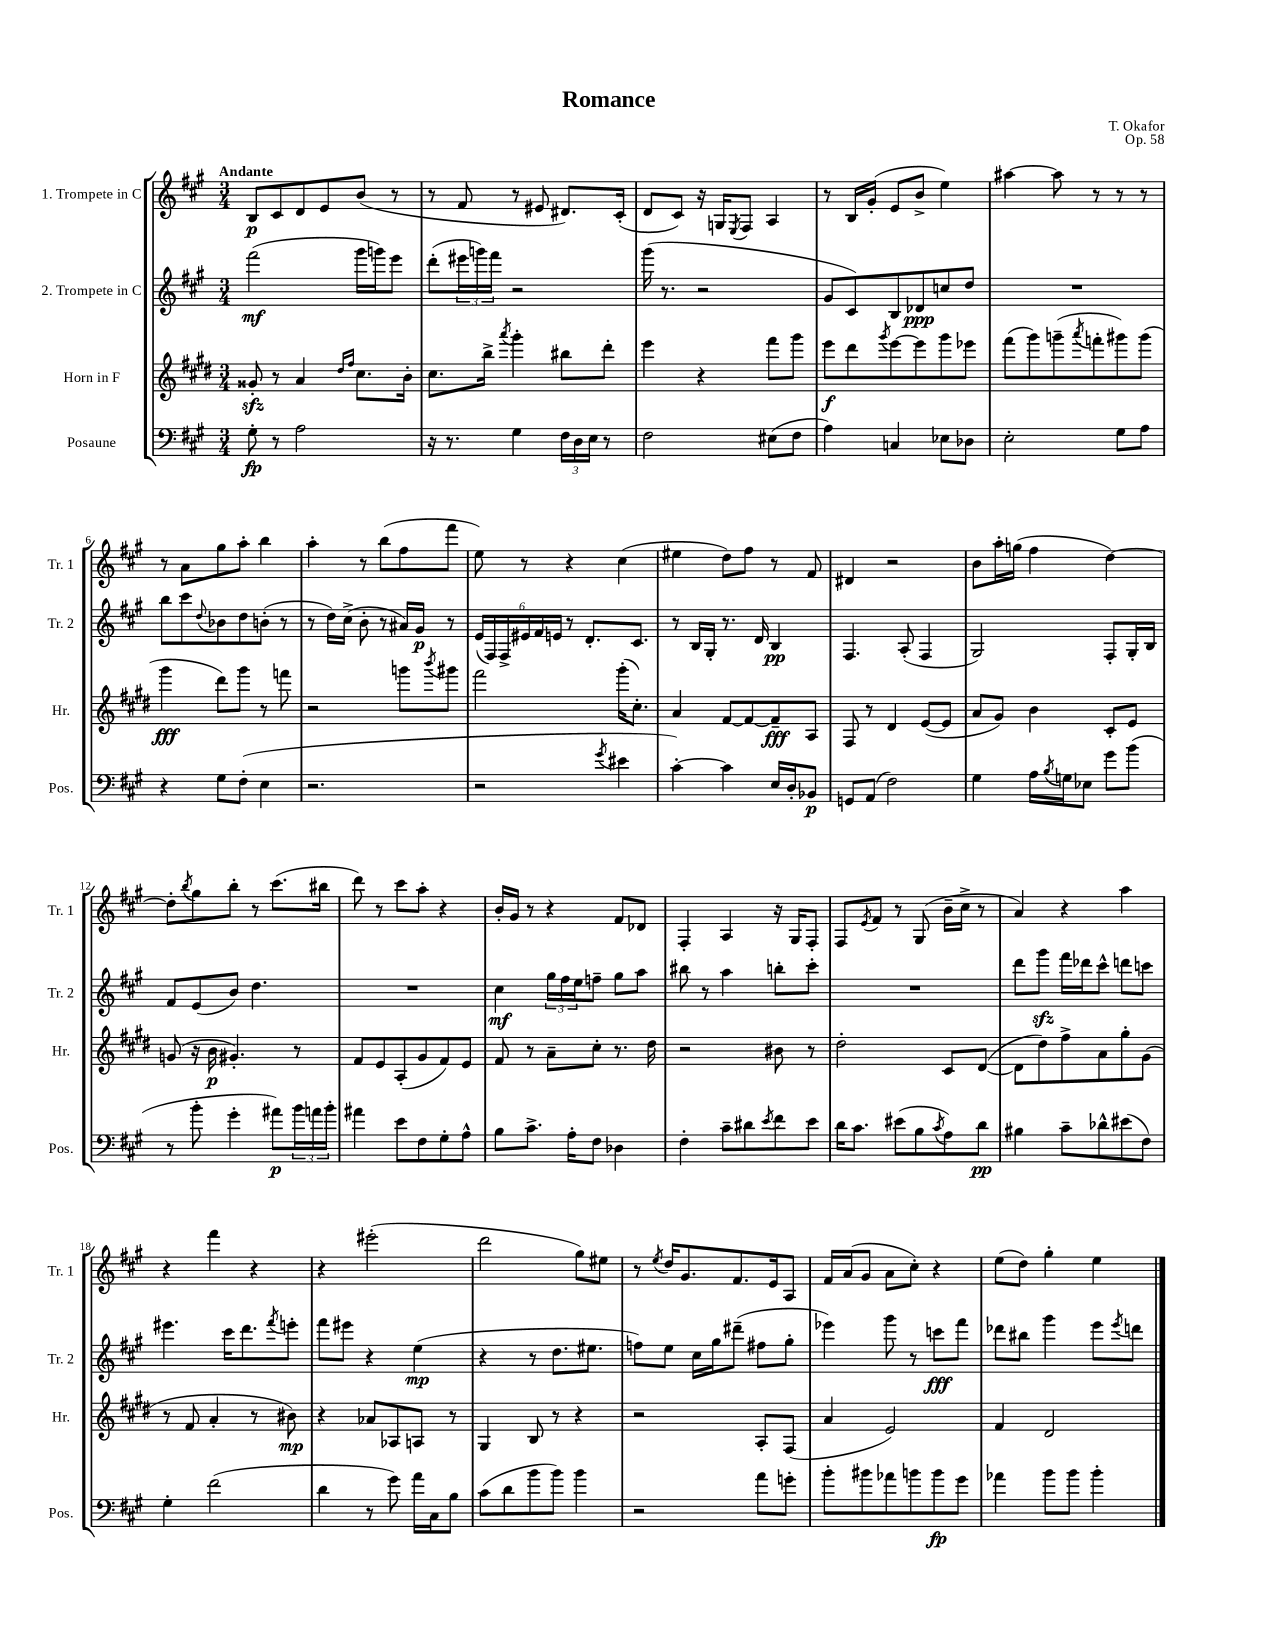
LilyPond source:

\header { title = "Romance" composer = "T. Okafor" opus = "Op. 58" }
<<
\new StaffGroup <<
\new Staff = "s0" \with { instrumentName = "1. Trompete in C" shortInstrumentName = "Tr. 1" } {
    \clef treble \key a \major \numericTimeSignature \time 3/4 \tempo "Andante"
    b8\p cis'8 d'8 e'8 b'8( r8 |
    r8 fis'8 r8 eis'8 dis'8.) cis'16-.( |
    d'8 cis'8) r16 g16 \acciaccatura { e8 } fis8 a4 |
    r8 b16 gis'16-.( e'8 b'8-> e''4) |
    ais''4~ ais''8 r8 r8 r8 |
    r8 a'8 gis''8 a''8-. b''4 |
    a''4-. r8 b''8( fis''8 fis'''8 |
    e''8) r8 r4 cis''4( |
    eis''4 d''8) fis''8 r8 fis'8 |
    dis'4 r2 |
    b'8 a''16-. g''16( fis''4 d''4~) |
    d''8-. \acciaccatura { b''8 } gis''8 b''8-. r8 cis'''8.( bis''16 |
    d'''8) r8 cis'''8 a''8-. r4 |
    b'16-. gis'16 r8 r4 fis'8 des'8 |
    fis4-. a4 r16 gis16 fis8-. |
    fis8 \acciaccatura { e'8 } fis'8 r8 gis8( b'16-- cis''16-> r8 |
    a'4) r4 a''4 |
    r4 fis'''4 r4 |
    r4 eis'''2-.( |
    d'''2 gis''8) eis''8 |
    r8 \acciaccatura { e''8 } d''16 gis'8. fis'8. e'16 a8 |
    fis'16 a'16( gis'8 a'8 cis''8-.) r4 |
    e''8( d''8) gis''4-. e''4 \bar "|." |
}
\new Staff = "s1" \with { instrumentName = "2. Trompete in C" shortInstrumentName = "Tr. 2" } {
    \clef treble \key a \major \numericTimeSignature \time 3/4
    fis'''2\mf( gis'''16 g'''16) e'''8 |
    d'''8-.( \tuplet 3/2 { eis'''16 g'''16) fis'''16 } r2 |
    gis'''16( r8. r2 |
    gis'8 cis'8) b8 des'8\ppp c''8 d''8 |
    R2. |
    b''8 cis'''8 \appoggiatura { d''8 } bes'8 d''8 b'8-.( r8 |
    r8 d''16) cis''16->( b'8-. r8 ais'16) gis'16\p r8 |
    \tuplet 6/4 { e'16( fis16) fis16-> eis'16 fis'16 e'16 } r8 d'8.-. cis'8. |
    r8 b16 gis16-. r8. d'16 b4\pp |
    fis4. a8-.( fis4 |
    gis2) fis8-. gis16-. b16 |
    fis'8 e'8( b'8) d''4. |
    R2. |
    cis''4\mf \tuplet 3/2 { gis''16 fis''16 e''16 } f''8-- gis''8 a''8 |
    bis''8 r8 a''4 b''8-. cis'''8-. |
    R2. |
    d'''8 gis'''8\sfz fis'''16 des'''16 cis'''8-^ d'''8 c'''8 |
    eis'''4. cis'''16 d'''8. \acciaccatura { fis'''8 } e'''8-. |
    fis'''8 eis'''8 r4 e''4\mp( |
    r4 r8 d''8. eis''8. |
    f''8) e''8 cis''16 gis''16 dis'''8--( fis''8 gis''8-. |
    ees'''4) gis'''8 r8 c'''8\fff fis'''8 |
    des'''8 bis''8 gis'''4 e'''8 \acciaccatura { e'''8 } d'''8 \bar "|." |
}
\new Staff = "s2" \with { instrumentName = "Horn in F" shortInstrumentName = "Hr." } {
    \clef treble \key e \major \numericTimeSignature \time 3/4
    gisis'8-.\sfz r8 a'4 \grace { dis''16 fis''16 } cis''8. b'16-. |
    cis''8. b''16-> \acciaccatura { a'''8 } gis'''4-. bis''8 dis'''8-. |
    e'''4 r4 fis'''8 gis'''8 |
    e'''8\f dis'''8 \acciaccatura { gis'''8 } e'''8~ e'''8 gis'''8 ees'''8 |
    fis'''8( gis'''8) g'''8--( \acciaccatura { a'''8 } f'''8-. gis'''8) gis'''8( |
    gis'''4\fff dis'''8) gis'''8 r8 f'''8 |
    r2 g'''8 \acciaccatura { b'''8 } gis'''8 |
    fis'''2 gis'''16-.( cis''8.-.) |
    a'4 fis'8~ fis'8~ fis'8--\fff a8 |
    fis8 r8 dis'4 e'8~( e'8 |
    a'8 gis'8) b'4 cis'8-. e'8 |
    g'8( r16 b'16\p gis'4.-.) r8 |
    fis'8 e'8 a8-.( gis'8 fis'8) e'8 |
    fis'8 r8 a'8-- cis''8-. r8. dis''16 |
    r2 bis'8 r8 |
    dis''2-. cis'8 dis'8~( |
    dis'8 dis''8) fis''8-> a'8 gis''8-. gis'8( |
    r8 fis'8 a'4-. r8 bis'8\mp) |
    r4 aes'8 aes8 a8 r8 |
    gis4 b8 r8 r4 |
    r2 a8-. fis8( |
    a'4 e'2) |
    fis'4 dis'2 \bar "|." |
}
\new Staff = "s3" \with { instrumentName = "Posaune" shortInstrumentName = "Pos." } {
    \clef bass \key a \major \numericTimeSignature \time 3/4
    gis8-.\fp r8 a2 |
    r16 r8. gis4 \tuplet 3/2 { fis16 d16 e16 } r8 |
    fis2 eis8( fis8 |
    a4) c4 ees8 des8 |
    e2-. gis8 a8 |
    r4 gis8 fis8-.( e4 |
    r2. |
    r2 \acciaccatura { gis'8 } eis'4 |
    cis'4~-.) cis'4 e16 d16-. bes,8\p |
    g,8 a,8( fis2) |
    gis4 a16 \acciaccatura { b8 } g16 ees8 gis'8 b'8( |
    r8 b'8-. gis'4-. ais'8\p) \tuplet 3/2 { b'16 a'16 b'16-. } |
    ais'4 e'8 fis8 gis8-. a8-^ |
    b8 cis'8.-> a16-. fis8 des4 |
    fis4-. cis'8-- dis'8 \acciaccatura { e'8 } fis'8 e'8 |
    d'16 cis'8. eis'8( b8 \acciaccatura { cis'8 } a8) d'8\pp |
    bis4 cis'8-- des'8-^ eis'8( fis8) |
    gis4-. fis'2( |
    d'4 r8 gis'8) a'16 cis16 b8 |
    cis'8( d'8 b'8 b'8) b'4 |
    r2 a'8 g'8-. |
    b'8-. bis'8 aes'8 b'8 b'8\fp gis'8 |
    aes'4 b'8 b'8 b'4-. \bar "|." |
}
>>
>>
